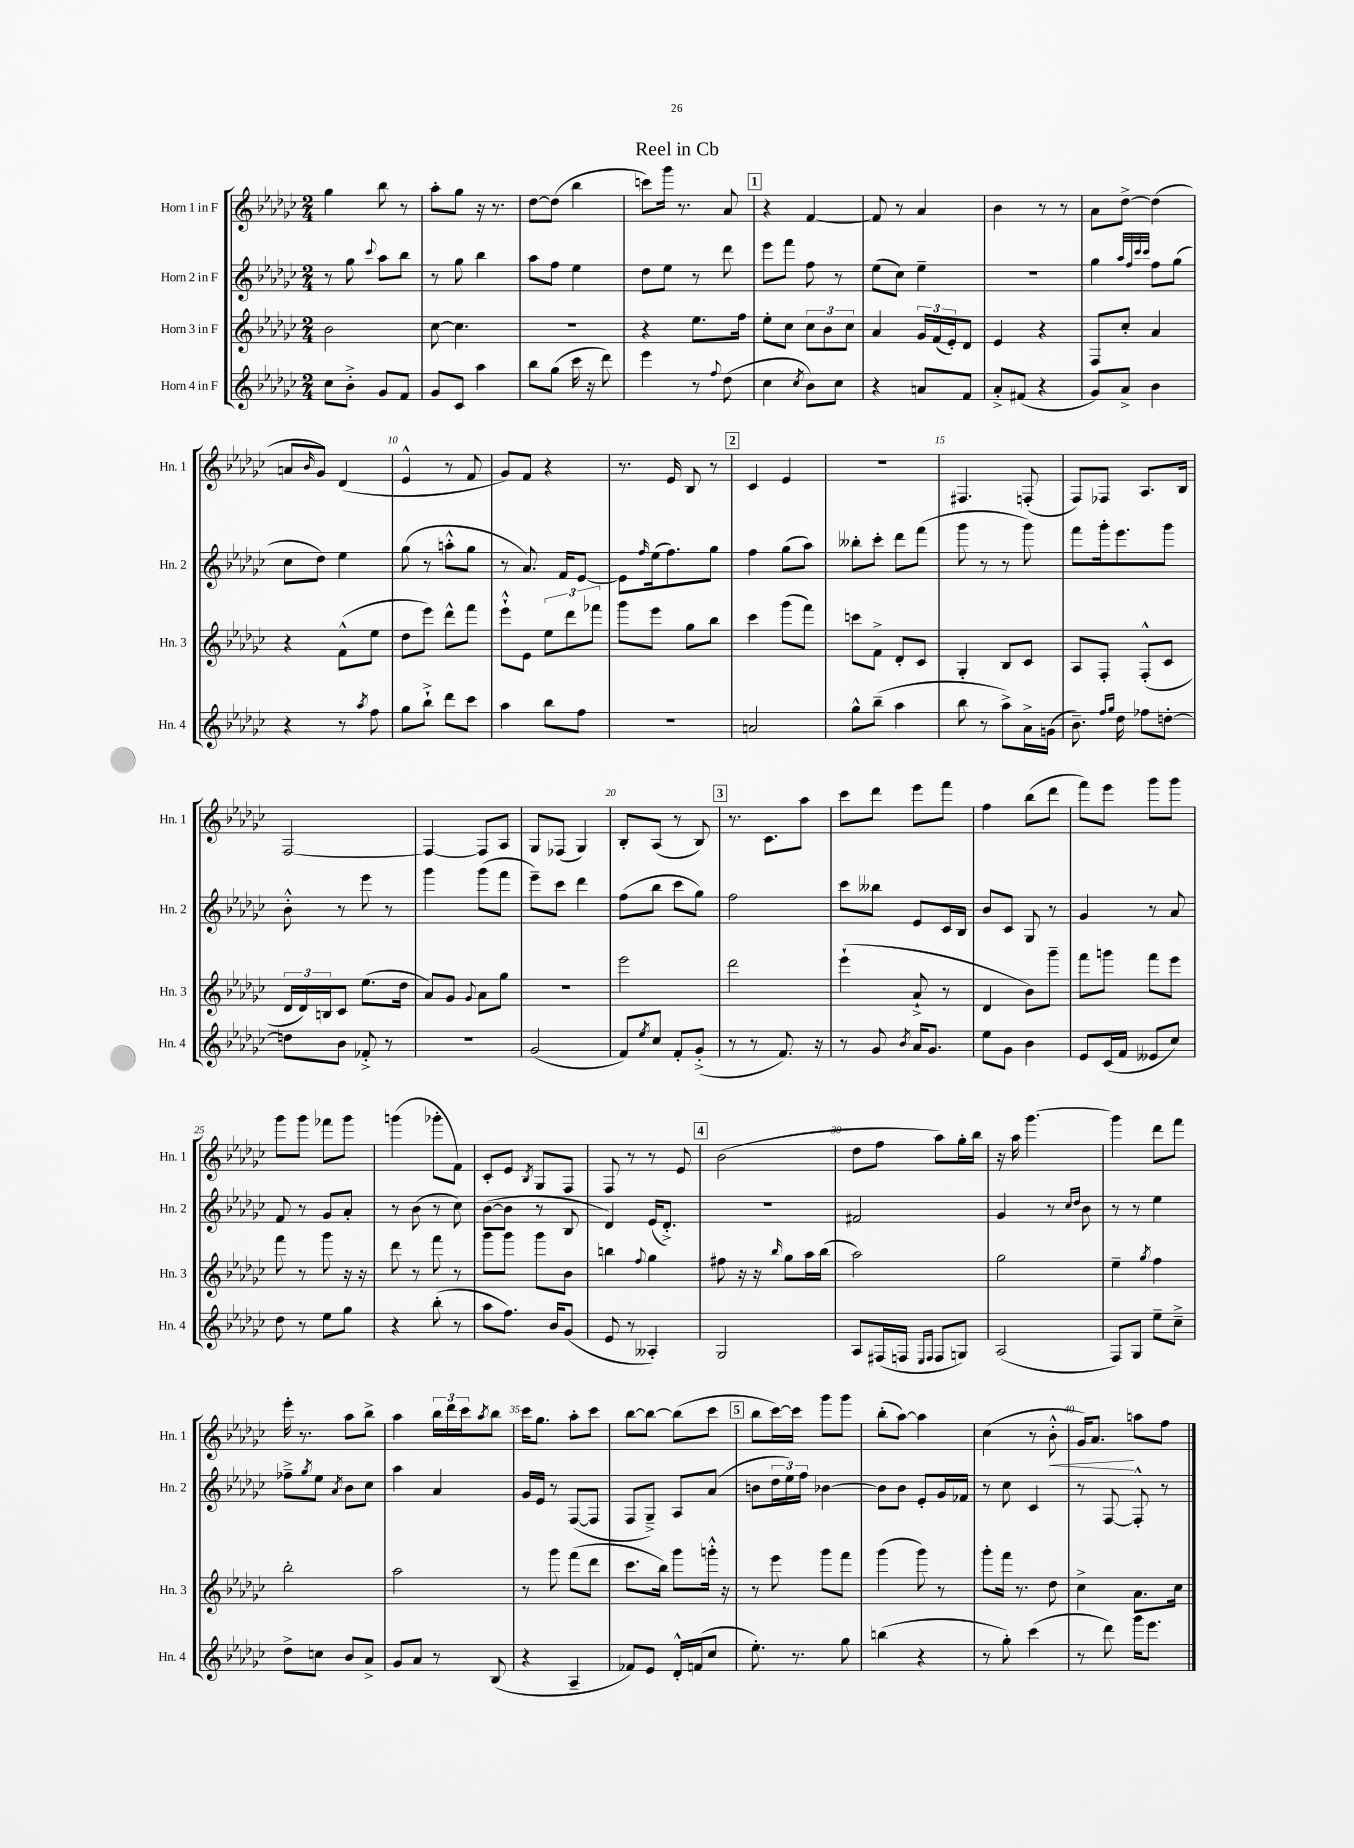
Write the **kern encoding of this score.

**kern	**kern	**kern	**kern
*staff4	*staff3	*staff2	*staff1
*clefG2	*clefG2	*clefG2	*clefG2
*k[b-e-a-d-g-c-]	*k[b-e-a-d-g-c-]	*k[b-e-a-d-g-c-]	*k[b-e-a-d-g-c-]
*M2/4	*M2/4	*M2/4	*M2/4
8cc-	2b-	8r	4gg-
8b-'^	.	8gg-	.
.	.	8qqccc-	.
8g-	.	8aa-	8bb-
8f	.	8bb-	8r
=	=	=	=
8g-	[8cc-	8r	8aa-'
8c-	4.cc-]	8gg-	8gg-
4aa-	.	4bb-	16r
.	.	.	8.r
=	=	=	=
8bb-	2r	8aa-	[8dd-
(8gg-	.	8ff	(8dd-]
16ccc-	.	4ee-	4bb-
16r	.	.	.
8ddd-)	.	.	.
=	=	=	=
4eee-	4r	8dd-	8ccc)
.	.	8ee-	16ggg-
.	.	.	8.r
8r	8.ee-	8r	.
8qqff	.	.	.
(8dd-	.	8ddd-	8a-
.	16ff	.	.
=	=	=	=
4cc-	8ee-'	8eee-	4r
.	8cc-	8fff	.
8qcc-	.	.	.
8b-)	12cc-	8ff	[4f
.	12b-	.	.
8cc-	.	8r	.
.	12cc-	.	.
=	=	=	=
4r	4a-	(8ee-	8f]
.	.	8cc-)	8r
8a	24g-	4ee-~	4a-
.	(24f	.	.
.	24e-')	.	.
8f	8d-	.	.
=	=	=	=
8a-'^	4e-	2r	4b-
(8f#	.	.	.
4r	4r	.	8r
.	.	.	8r
=	=	=	=
8g-)	8F	4gg-	8a-
8a-^	8cc-'	.	[8dd-^
.	.	32qqaa-	.
.	.	32qqff	.
.	.	32qqccc-	.
.	.	32qqccc-	.
4b-	4a-	8ff	(4dd-]
.	.	(8gg-	.
=	=	=	=
4r	4r	8cc-	8a
.	.	.	16qqb-
.	.	8dd-)	8g-)
8r	(8f^^	4ee-	(4d-
8qaa-	.	.	.
8ff	8ee-	.	.
=	=	=	=
8gg-	8dd-	(8gg-	4e-^^
8bb-`^	8eee-)	8r	.
8ddd-	8ddd-^^	8aa'^^	8r
8ccc-	8fff	8gg-	8f
=	=	=	=
4aa-	8eee-`^^	8r	8g-)
.	8e-	8.a-)	8f
8bb-	12ee-	.	4r
.	.	16f	.
.	12ddd-	.	.
8ff	.	[8e-	.
.	12fff-	.	.
=	=	=	=
2r	8ggg-	8e-]	8.r
.	.	16qqff	.
.	8eee-	(16ee-	.
.	.	8.ff)	16e-
.	8gg-	.	8B-
.	8bb-	8gg-	8r
=	=	=	=
2a	4ccc-	4ff	4c-
.	(8ggg-	(8gg-	4e-
.	8fff)	8aa-)	.
=	=	=	=
8gg-^^	8ccc	8bb--'	2r
(8bb-~	8f^	8ccc-'	.
4aa-	8d-'	8ddd-	.
.	8c-	(8fff	.
=	=	=	=
8bb-	4G-'	8ggg-	4.F#
8r	.	8r	.
8aa-^)	8B-	8r	.
16a-^	8c-	8ggg-)	(8F'
(16g	.	.	.
=	=	=	=
8.b-~)	8A-	8fff	8F)
.	8F'	16ggg-'	8F-
16qqff	.	.	.
16qqgg-	.	.	.
16dd-	.	8.eee-	.
8ff-	(8F'^^	.	8.A-
[8dd'	8c-	8ggg-	.
.	.	.	16B-
=	=	=	=
8dd]	24d-	8b-'^^	[2F
.	24d-)	.	.
.	24B	.	.
8b-	8c-	8r	.
8f-'^	(8.ee-	8eee-	.
8r	.	8r	.
.	16dd-	.	.
=	=	=	=
2r	8a-)	4ggg-	4F_
.	8g-	.	.
.	8qqg-	.	.
.	8a-	(8ggg-	8F]
.	8gg-	8fff	8A-
=	=	=	=
(2g-	2r	8eee-~)	8G-
.	.	8ccc-	(8F-
.	.	4ddd-	4G-)
=	=	=	=
8f)	2eee-	(8ff	8B-'
8qee-	.	.	.
8cc-	.	8bb-	(8A-
8f'	.	8ccc-	8r
(8g-'^	.	8gg-)	8B-)
=	=	=	=
8r	2ddd-	2ff	8.r
8r	.	.	.
.	.	.	8.c-
8.f)	.	.	.
.	.	.	8aa-
16r	.	.	.
=	=	=	=
8r	(4eee-`	8ccc-	8ccc-
8g-	.	8bb--	8ddd-
8qb-	.	.	.
16a-	8a-`^	8e-	8eee-
8.g-	.	.	.
.	8r	16c-	8fff
.	.	16B-	.
=	=	=	=
8ee-	4d-	8b-	4ff
8g-	.	8c-	.
4b-	8b-)	8G-	(8bb-
.	8ggg-~	8r	8ddd-
=	=	=	=
8e-	8fff	4g-	8fff)
(16c-	8ggg	.	8eee-
16f	.	.	.
8e--	8fff	8r	8ggg-
8cc-)	8eee-	8a-	8ggg-
=	=	=	=
8dd-	8fff	8f	8ggg-
8r	8r	8r	8ggg-
8ee-	8ggg-	8g-	8fff-
8gg-	16r	8a-'	8ggg-
.	16r	.	.
=	=	=	=
4r	8ddd-	8r	(4ggg
.	8r	(8b-	.
(8bb-'	8fff	8r	8ggg-'
8r	8r	8cc-)	8f)
=	=	=	=
8aa-	8ggg-	([8b-	8c-'
8.ff)	8ggg-	8b-]	8e-
.	.	.	8qB-
.	8ggg-	8r	8G-
16b-	.	.	.
(8g-	8b-	8B-	8F
=	=	=	=
8e-	4bb	4d-)	8F
8r	.	.	8r
.	8qqff	.	.
4A--')	4gg-	(16e-	8r
.	.	8.d-'^)	.
.	.	.	8e-
=	=	=	=
2G-	8ff#	2r	(2b-
.	16r	.	.
.	16r	.	.
.	16qqbb-	.	.
.	8gg-	.	.
.	16aa-	.	.
.	(16bb-	.	.
=	=	=	=
8A-	2aa-)	2f#	8dd-
(16F#	.	.	8ff
16F	.	.	.
16qqE-	.	.	.
16qqF	.	.	.
8F	.	.	8aa-)
8G)	.	.	16gg-'
.	.	.	16bb-
=	=	=	=
(2A-	2gg-	4g-	16r
.	.	.	16aa-
.	.	.	[4.ggg-
.	.	8r	.
.	.	16qqcc-	.
.	.	16qqdd-	.
.	.	8b-	.
=	=	=	=
8F)	4ee-~	8r	4ggg-]
8G-	.	8r	.
.	8qgg-	.	.
8ee-~	4ff	4ee-	8ddd-
8cc-~^	.	.	8fff
=	=	=	=
8dd-^	2bb-'	8ff-~^	16eee-'
.	.	.	8.r
.	.	8qgg-	.
8cc	.	8ee-	.
.	.	8qa-	.
8b-	.	8b-	8aa-
8a-^	.	8cc-	8bb-^
=	=	=	=
8g-	2aa-	4aa-	4aa-
8a-	.	.	.
8r	.	4a-	24bb-
.	.	.	24ddd-
.	.	.	24ccc-
.	.	.	8qaa-
(8B-	.	.	8bb-
=	=	=	=
4r	8r	16g-	16ccc-
.	.	16e-	8.gg-
.	8ggg-	8r	.
4A-~	(8fff	([8F	8aa-'
.	8ddd-	8F]	8ccc-
=	=	=	=
8f-)	8.ccc-	8F	[8bb-
8e-	.	8G-~^)	8bb-_
.	16bb-)	.	.
16d-'^^	8ggg-	8A-	(8bb-]
(16f	.	.	.
8cc-	16ggg'^^	(8a-	8ccc-
.	16r	.	.
=	=	=	=
8.ee-')	8r	8b	8bb-
.	8eee-	24dd-	[16ccc-)
.	.	24ee-)	.
8.r	.	.	16ccc-]
.	.	24ff	.
.	8ggg-	[4b-	8ggg-
8gg-	8fff	.	8ggg-
=	=	=	=
(4bb	(4ggg-	8b-]	(8bb-'
.	.	8b-	[8aa-)
4r	8ggg-)	8e-'	4aa-]
.	8r	16g-	.
.	.	16f-	.
=	=	=	=
8r	8ggg-'	8r	(4cc-
8gg-')	16fff	8cc-	.
.	8.r	.	.
(4ccc-	.	4c-	8r
.	8dd-	.	8b-'^^
=	=	=	=
8r	4cc-^	8r	16g-)
.	.	.	8.a-
8ddd-)	.	[8F	.
16ggg-	8.a-	8F'^^]	8aa
8.eee-	.	.	.
.	.	8r	8ff
.	16cc-	.	.
==	==	==	==
*-	*-	*-	*-
